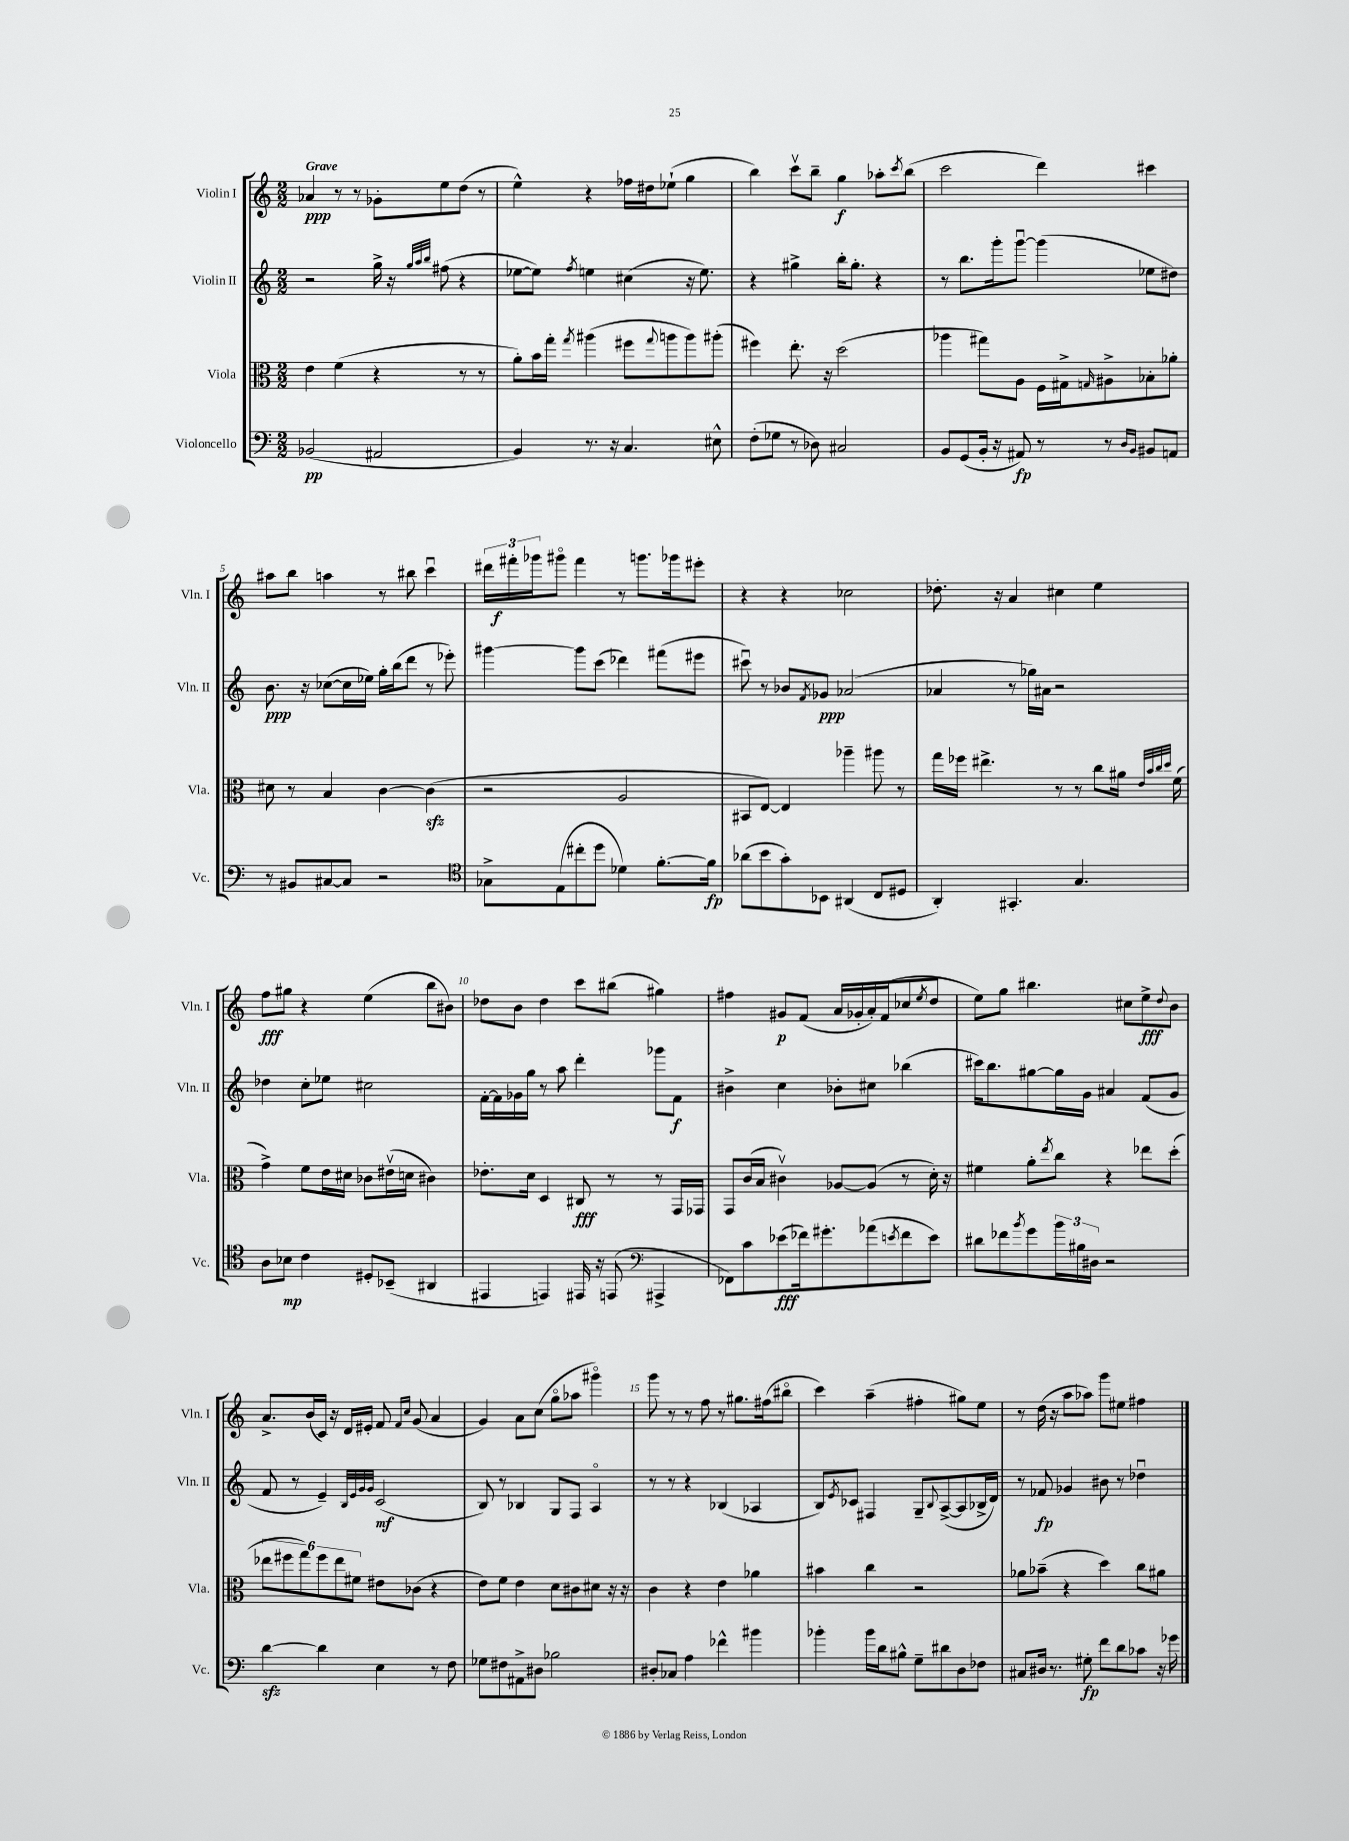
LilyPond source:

<<
\new StaffGroup <<
\new Staff = "s0" \with { instrumentName = "Violin I" shortInstrumentName = "Vln. I" } {
    \clef treble \key c \major \numericTimeSignature \time 2/2 \tempo "Grave"
    aes'4\ppp r8 r8 ges'8-. e''8 d''8( r8 |
    e''4-^) r4 fes''16 dis''16 ees''8-!( g''4 |
    b''4) c'''8\upbow b''8-- g''4\f aes''8-. \acciaccatura { c'''8 } b''8( |
    c'''2 d'''4) cis'''4 |
    ais''8 b''8 a''4 r8 bis''8 c'''4\downbow |
    \tuplet 3/2 { dis'''16 fis'''16-.\f ges'''16 } gis'''8\flageolet fis'''4 r8 g'''8. ges'''16 eis'''8-. |
    r4 r4 ces''2 |
    des''8.-. r16 a'4 cis''4 e''4 |
    f''8\fff gis''8 r4 e''4( b''8 bis'8) |
    des''8 b'8 des''4 c'''8 bis''8( gis''4) |
    fis''4 gis'8\p f'8( a'16 ges'16-. a'16-.) f'16( ces''8 \acciaccatura { e''8 } d''8 |
    e''8) g''8 bis''4. cis''8 e''8->\fff \appoggiatura { d''8 } b'8 |
    a'8.-> b'16( c'16) r16 d'16 eis'16-. f'8 \grace { f'16 c''16 } g'8( a'4 |
    g'4) a'8 c''8( g''8\flageolet aes''8 gis'''4\flageolet) |
    g'''8 r8 r8 f''8 r8 gis''8. fis''16( bis''8\flageolet |
    c'''4) a''4--( fis''4-. gis''8) e''8 |
    r8 d''16( r16 a''8 aes''8) g'''8 eis''8 fis''4 \bar "|." |
}
\new Staff = "s1" \with { instrumentName = "Violin II" shortInstrumentName = "Vln. II" } {
    \clef treble \key c \major \numericTimeSignature \time 2/2
    r2 g''16-> r16 \grace { g''32 a''32 b''32 } fis''8( r4 |
    ees''8~ ees''8) \acciaccatura { f''8 } e''4 cis''4( r16 e''8.) |
    r4 gis''4-> b''16-. gis''8.-. r4 |
    r8 b''8. g'''16-. g'''8~\downbow g'''4( ees''8 dis''8) |
    b'8.\ppp r16 ces''8~( ces''16 ees''16) g''16-. b''16( d'''8 r8 ees'''8-.) |
    gis'''4~ gis'''8 c'''8( des'''4) fis'''8( eis'''8 |
    cis'''8\downbow) r8 bes'8 \acciaccatura { f'8 } ges'8\ppp aes'2( |
    aes'4 r8 ges''16) ais'16 r2 |
    des''4 c''8-. ees''8 cis''2 |
    f'16~-. f'16 ges'16 g''16 r8 a''8 d'''4-. ges'''8 f'8\f |
    bis'4-> c''4 bes'8-. cis''8 bes''4( |
    cis'''16) b''8. gis''8~ gis''16 g'16 ais'4 f'8( g'8 |
    f'8 r8 e'4--) \grace { b32 e'32 g'32 g'32 } c'2\mf( |
    b8) r8 bes4 g8 f8 a4\flageolet |
    r8 r8 r4 bes4( aes4 |
    b8) \acciaccatura { e'8 } ces'8 fis4 g8-- \appoggiatura { b8 } a8~->( a8 bes16-> d'16) |
    r8 fes'8\fp ges'4 bis'8 r8 des''4\downbow \bar "|." |
}
\new Staff = "s2" \with { instrumentName = "Viola" shortInstrumentName = "Vla." } {
    \clef alto \key c \major \numericTimeSignature \time 2/2
    e'4 f'4( r4 r8 r8 |
    a'8-.) b'16 g''16-. \acciaccatura { g''8 } ais''4( fis''8 \appoggiatura { g''8 } a''8 a''8) ais''8-.( |
    fis''4) e''8.-. r16 d''2( |
    aes''4 gis''8) a8 f16 gis16-> \grace { g16 } ais8-> bes8-. aes'8-. |
    dis'8 r8 b4 c'4~ c'4\sfz( |
    r2 a2 |
    bis,8 e8~) e4 aes''4-- ais''8 r8 |
    g''16 fes''16 eis''4.-> r8 r8 c''8 ais'16 \grace { e'32 b'32 c''32 d''32 } f'16( |
    g'4->) f'8 e'16 dis'16 ces'8 eis'16\upbow( d'16 cis'4) |
    ees'8.-. d'16 d4 cis8\fff r8 r8 g,16 ges,16 |
    g,8 c'16( b16 cis'4\upbow) aes8~ aes8( r8 d'16-.) r16 |
    fis'4 a'8-. \acciaccatura { e''8 } c''8 r4 ees''8 d''8-.( |
    \tuplet 6/4 { ees''8 fis''8 g''8) fis''8 ees''8 fis'8 } eis'8 ces'8( r4 |
    e'8) f'8 e'4 d'8 cis'8 dis'8 r16 r16 |
    c'4 r4 e'4 aes'4 |
    bis'4 c''4 r2 |
    aes'8 bes'8--( r4 d''4) c''8 ais'8 \bar "|." |
}
\new Staff = "s3" \with { instrumentName = "Violoncello" shortInstrumentName = "Vc." } {
    \clef bass \key c \major \numericTimeSignature \time 2/2
    bes,2\pp( ais,2 |
    b,4) r8. r16 c4. eis8-^ |
    f8-.( ges8 r8 des8) cis2 |
    b,8 g,8( b,16-. r16 ais,8\fp) r8 r8 \grace { d16 b,16 } bis,8 a,8 |
    r8 bis,8 cis8~ cis8 r2 |
    \clef tenor ges8-> e8( cis''8-. d''8 des'4) f'8.~-. f'16\fp |
    aes'8( b'8 g'8-.) bes,8 ais,4( c8 dis8 |
    a,4-.) gis,4.-. g4. |
    a8 bes8\mp c'4 dis8-. bes,8--( ais,4 |
    eis,4 e,4) eis,16 r16 e,8( \clef bass ais,,4-> |
    fes,8) c'8 ees'8\fff( fes'16) gis'8.-. aes'8( \acciaccatura { e'8 } fes'8 e'8) |
    dis'8 fes'8 \acciaccatura { b'8 } g'8 \tuplet 3/2 { b'16 bis16 dis16 } r2 |
    d'4~\sfz d'4 e4 r8 f8 |
    ges8 fis8 ais,8-> dis8 bes2 |
    dis8-. ces8 a4 fes'4-^ bis'4 |
    bes'4-. bes'16 d'16 bis8-^ g8-- dis'8 d8 fes8 |
    cis8 dis16 r8. gis8-.\fp f'8 d'8 ces'8 r16 ges'16 \bar "|." |
}
>>
>>
\layout { \context { \Score \override BarNumber.break-visibility = ##(#f #t #t) barNumberVisibility = #(every-nth-bar-number-visible 5) } }
